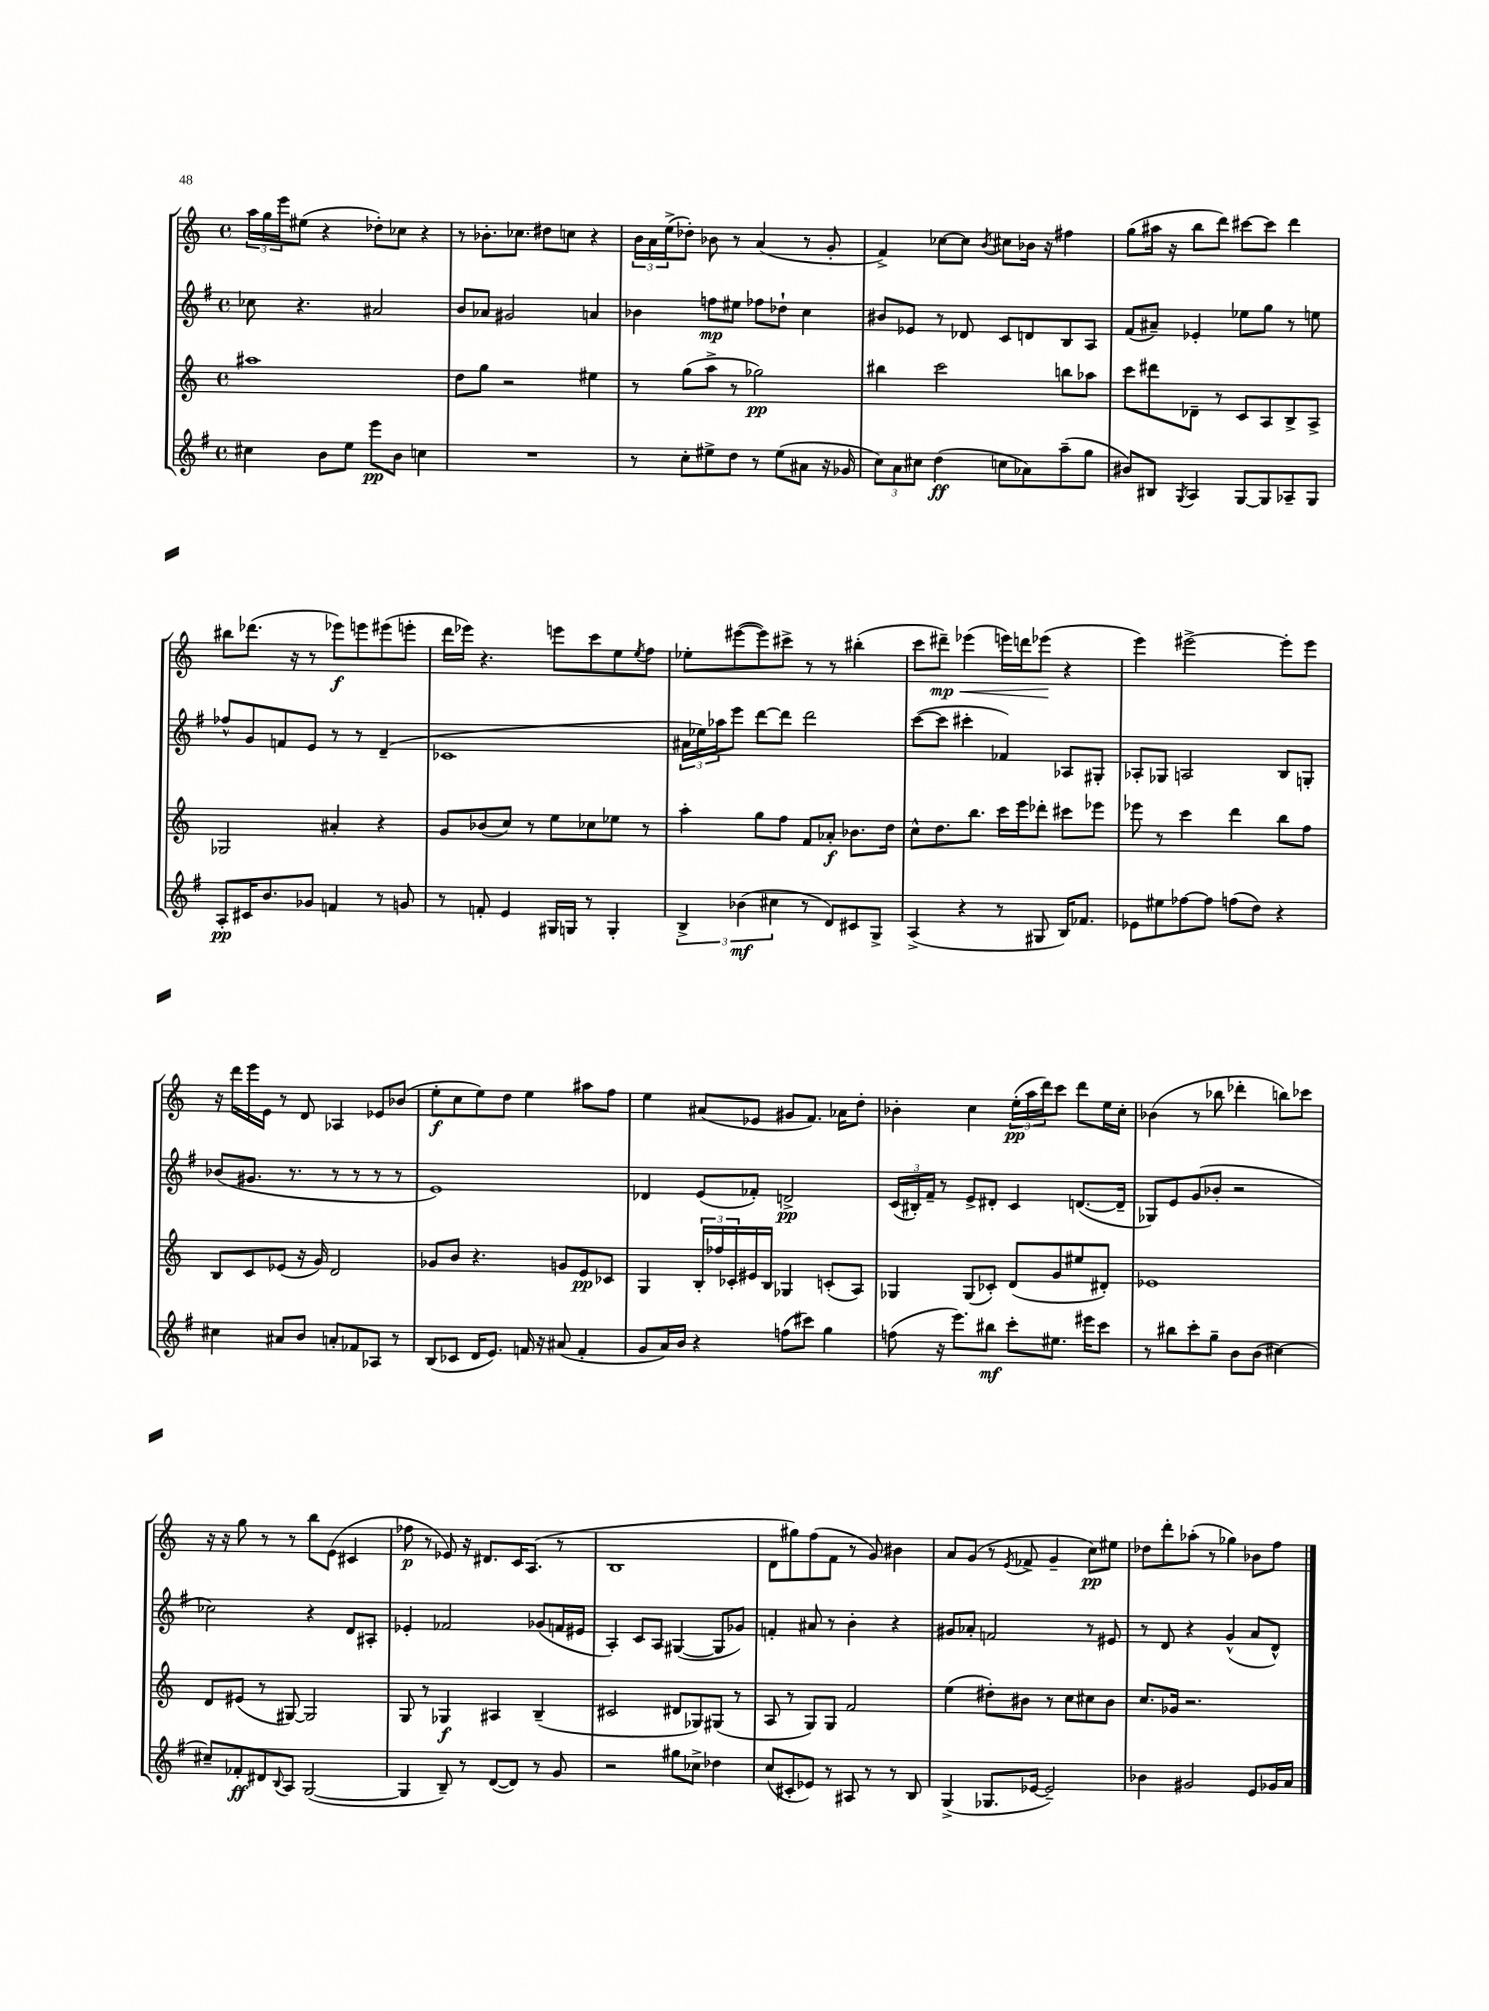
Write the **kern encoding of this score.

**kern	**dynam	**kern	**dynam	**kern	**dynam	**kern	**dynam
*part4	*part4	*part3	*part3	*part2	*part2	*part1	*part1
*staff4	*staff4	*staff3	*staff3	*staff2	*staff2	*staff1	*staff1
*clefG2	*	*clefG2	*	*clefG2	*	*clefG2	*
*k[f#]	*	*k[]	*	*k[f#]	*	*k[]	*
*M4/4	*	*M4/4	*	*M4/4	*	*M4/4	*
*met(c)	*	*met(c)	*	*met(c)	*	*met(c)	*
=9	=9	=9	=9	=9	=9	=9	=9
4cc#X\	.	1aa#X	.	8cc-X\	.	24aa\LL	.
.	.	.	.	.	.	24gg\	.
.	.	.	.	.	.	24eee\J	.
.	.	.	.	4.r	.	(8ee#X\J	.
8b\L	.	.	.	.	.	4r	.
8ee\J	.	.	.	.	.	.	.
8eee\L	pp	.	.	2a#X/	.	8dd-X'\L)	.
8b\J	.	.	.	.	.	8cc-X\J	.
4ccn\	.	.	.	.	.	4r	.
=10	=10	=10	=10	=10	=10	=10	=10
1r	.	8dd\L	.	8b/L	.	8r	.
.	.	8gg\J	.	8a-X/J	.	8.b-X'\L	.
.	.	2r	.	2g#X/	.	.	.
.	.	.	.	.	.	8.cc-X\J	.
.	.	.	.	.	.	8dd#X\L	.
.	.	.	.	.	.	8ccn\J	.
.	.	4ee#X\	.	4an/	.	4r	.
=11	=11	=11	=11	=11	=11	=11	=11
8r	.	8r	.	4b-X\	.	24b\LL	.
.	.	.	.	.	.	24a\	.
.	.	.	.	.	.	(24ee^\J	.
8cc'\L	.	(8gg\L	.	.	.	8dd-X'\J)	.
8ee#X^\	.	8aa^\J	.	8ffn\L	mp	8b-X\	.
8dd\J	.	8r	.	8ee#X\J	.	8r	.
8r	.	2gg-X\)	pp	8ff-X\L	.	(4a/	.
(8ee#\L	.	.	.	8dd-X`\J	.	.	.
8a#X\J	.	.	.	4cc\	.	8r	.
16r	.	.	.	.	.	8g'/	.
16g-X/	.	.	.	.	.	.	.
=12	=12	=12	=12	=12	=12	=12	=12
12cc\L)	.	4bb#X\	.	8b#X/L	.	4f^/)	.
12a\	.	.	.	.	.	.	.
.	.	.	.	8e-X/J	.	.	.
12cc#X\J	.	.	.	.	.	.	.
(4dd\	ff	2ccc\	.	8r	.	[8cc-X\L	.
.	.	.	.	8d-X/	.	8cc-\J]	.
.	.	.	.	.	.	8qb/	.
8ccn\L	.	.	.	8c/L	.	8cc#X\L	.
8a-X\)	.	.	.	8dn/	.	16b-X\Jk	.
.	.	.	.	.	.	16r	.
(8aa~\	.	8bbn\L	.	8B/	.	4ff#X\	.
8gg\J	.	8aa-X\J	.	8A/J	.	.	.
=13	=13	=13	=13	=13	=13	=13	=13
8b#X/L)	.	8ccc\L	.	(8f#/L	.	(8gg\L	.
8B#X/J	.	8ddd#X\	.	8a#X~/J)	.	16aa#X\Jk	.
.	.	.	.	.	.	16r	.
8qG/	.	.	.	.	.	.	.
4A/	.	8d-X~\J	.	4e-X'/	.	8bb\L	.
.	.	8r	.	.	.	8ddd\J)	.
[8G/L	.	8c/L	.	8ee-X\L	.	[8ccc#X\L	.
8G/]	.	8A/	.	8gg\J	.	8ccc#\J]	.
8A-X~/	.	8B^/	.	8r	.	4ddd\	.
8G/J	.	8A^/J	.	8een\	.	.	.
!!LO:LB:g=z
=14	=14	=14	=14	=14	=14	=14	=14
8A'/L	pp	2G-X/	.	8ff-X^^/L	.	8bb#X\L	.
16c#X/K	.	.	.	8g/	.	(8.ddd-X\J	.
8.b/	.	.	.	.	.	.	.
.	.	.	.	8fn/	.	.	.
.	.	.	.	.	.	16r	.
8g-X/J	.	.	.	8e/J	.	8r	.
4fn/	.	4a#X'/	.	8r	.	8eee-X\L)	f
.	.	.	.	8r	.	8eeen\	.
8r	.	4r	.	(4d~/	.	(8eee#X\	.
8gn/	.	.	.	.	.	8eeen'\J	.
=15	=15	=15	=15	=15	=15	=15	=15
8r	.	8g/L	.	1c-X	.	16ddd\LL	.
.	.	.	.	.	.	16eee-X\JJ)	.
8fn'/	.	(8b-X/	.	.	.	4.r	.
4e/	.	8cc/J)	.	.	.	.	.
.	.	8r	.	.	.	.	.
16G#X/LL	.	8ee\L	.	.	.	8eeen\L	.
16Gn/JJ	.	.	.	.	.	.	.
8r	.	8cc-X\	.	.	.	8ccc\	.
4G'/	.	8ee-X\J	.	.	.	8ee\	.
.	.	.	.	.	.	8qee/	.
.	.	8r	.	.	.	8ff\J	.
=16	=16	=16	=16	=16	=16	=16	=16
6B^/	.	4aa'\	.	24a#X\LL	.	8ee-X'\L	.
.	.	.	.	24ee-X\)	.	.	.
.	.	.	.	24aa-X\J	.	.	.
.	.	.	.	8eee\J	.	([8eee#X\	.
(6b-X\	mf	.	.	.	.	.	.
.	.	8gg\L	.	[8ddd\L	.	8eee#\])	.
6cc#X\	.	.	.	.	.	.	.
.	.	8ff\J	.	8ddd\J]	.	8ccc#X^\J	.
8r	.	8f/L	.	2ddd\	.	8r	.
8d/L)	.	8a-X'/J	f	.	.	8r	.
8c#X/	.	8.b-X\L	.	.	.	(4bb#X'\	.
8G^/J	.	.	.	.	.	.	.
.	.	16dd\Jk	.	.	.	.	.
=17	=17	=17	=17	=17	=17	=17	=17
(4A^/	.	8cc^^\L	.	([8ccc\L	.	8ccc\L	.
!	!	!	!	!	!	!	!LO:HP:b
.	.	8.dd\	.	8ccc\J]	.	8ddd#X~\J)	< mp
4r	.	.	.	4ccc#X'\	.	(4eee-X\	.
.	.	8.bb\J	.	.	.	.	.
8r	.	16ccc\LL	.	4f-X/)	.	16eeen\LL)	.
.	.	16eee\J	.	.	.	16dddn\J	.
8G#X/	.	8ddd-X'\J	.	.	.	(8eee-X\J	.
16B/KL)	.	8ccc#X\L	.	8A-X/L	.	4r	[
8.f-X/J	.	.	.	.	.	.	.
.	.	8eee-X\J	.	8G#X'/J	.	.	.
=18	=18	=18	=18	=18	=18	=18	=18
8e-X\L	.	8eee-X\	.	8A-X'/L	.	4eee\)	.
8ee#X\	.	8r	.	8G-X/J	.	.	.
[8ff-X\	.	4ccc\	.	2An/	.	[2eee#X^\	.
8ff-\J]	.	.	.	.	.	.	.
(8ffn\L	.	4ddd\	.	.	.	.	.
8dd\J)	.	.	.	.	.	.	.
4r	.	8bb\L	.	8B/L	.	8eee#'\L]	.
.	.	8ff\J	.	8Gn'/J	.	8eee#\J	.
!!LO:LB:g=z
=19	=19	=19	=19	=19	=19	=19	=19
4cc#X\	.	8B/L	.	(8b-X/L	.	16r	.
.	.	.	.	.	.	16ddd\LL	.
.	.	8c/	.	8.g#X/J	.	16eee\	.
.	.	.	.	.	.	16e\JJ	.
8a#X/L	.	(8e-X/J	.	.	.	8r	.
.	.	.	.	8.r	.	.	.
8b/J	.	16r	.	.	.	8d/	.
.	.	16g/)	.	.	.	.	.
8an'/L	.	2d/	.	8r	.	4A-X/	.
8f-X/	.	.	.	8r	.	.	.
8A-X/J	.	.	.	8r	.	8e-X/L	.
8r	.	.	.	8r	.	(8b-X/J	.
=20	=20	=20	=20	=20	=20	=20	=20
(8B/L	.	8g-X/L	.	1e)	.	8ee'\L	f
8c-X/J	.	8b/J	.	.	.	8cc\	.
16d/KL	.	4.r	.	.	.	8ee\)	.
8.e/J)	.	.	.	.	.	.	.
.	.	.	.	.	.	8dd\J	.
16fn/	.	.	.	.	.	4ee\	.
16r	.	.	.	.	.	.	.
(8a#X/	.	8gn/L	.	.	.	.	.
4f'/	.	8e/	pp	.	.	8aa#X\L	.
.	.	8c-X/J	.	.	.	8ff\J	.
=21	=21	=21	=21	=21	=21	=21	=21
8g/L	.	4G/	.	4d-X/	.	4ee\	.
16a/L)	.	.	.	.	.	.	.
16b/JJ	.	.	.	.	.	.	.
4r	.	24B'/LL	.	(8e/L	.	(8a#X/L	.
.	.	24ff-X/	.	.	.	.	.
.	.	24c-X'/	.	.	.	.	.
.	.	16e#X/	.	8f-X'/J)	.	8e-X/J	.
.	.	16B/JJ	.	.	.	.	.
(8ffn\L	.	4G-X/	.	2dn^/	pp	8g#X/L	.
8ccc#X\J)	.	.	.	.	.	8.f/J)	.
4gg\	.	(8cn'/L	.	.	.	.	.
.	.	.	.	.	.	16a-X\KL	.
.	.	8A/J)	.	.	.	8dd'\J	.
=22	=22	=22	=22	=22	=22	=22	=22
(8ffn\	.	4G-X/	.	(24c/LL	.	4b-X'\	.
.	.	.	.	24B#X'/)	.	.	.
.	.	.	.	24f#~/JJ	.	.	.
16r	.	.	.	8r	.	.	.
8.eee\L)	.	.	.	.	.	.	.
.	.	(8G-/L	.	8e^/L	.	4cc\	.
8bb#X\J	mf	8c-X'/J)	.	8d#X'/J	.	.	.
8ccc'\L	.	(8d/L	.	4c/	.	(24ee'\LL	pp
.	.	.	.	.	.	24aa\	.
.	.	.	.	.	.	24ddd\J)	.
8.ee#X\J	.	8g/	.	.	.	8ccc\J	.
.	.	8ee#X/	.	([8.dn/L	.	8ddd\L	.
16eee#X\KL	.	.	.	.	.	.	.
8ccc\J	.	8d#X'/J)	.	.	.	16ee\L	.
.	.	.	.	16d~/Jk]	.	16cc'\JJ	.
=23	=23	=23	=23	=23	=23	=23	=23
8r	.	1e-X	.	8G-X/L)	.	(4b-X\	.
8bb#X\L	.	.	.	8e/	.	.	.
8ccc'\	.	.	.	(8g/	.	8r	.
8gg~\J	.	.	.	8b-X'/J	.	8bb-X\	.
8b\L	.	.	.	2r	.	4ddd-X'\	.
(8b\J	.	.	.	.	.	.	.
[4cc#X\)	.	.	.	.	.	8bbn\L)	.
.	.	.	.	.	.	8ccc-X\J	.
!!LO:LB:g=z
=24	=24	=24	=24	=24	=24	=24	=24
8cc#X~/L]	.	8d/L	.	2cc-X\)	.	16r	.
.	.	.	.	.	.	16r	.
8f-X'/	ff	(8e#X/J	.	.	.	8gg\	.
8d#X/	.	8r	.	.	.	8r	.
8qqB/	.	.	.	.	.	.	.
8A/J	.	[8G#X/)	.	.	.	8r	.
([2G/	.	2G#/]	.	4r	.	8bb\L	.
.	.	.	.	.	.	(8e\J	.
.	.	.	.	8d/L	.	4c#X/	.
.	.	.	.	8A#X'/J	.	.	.
=25	=25	=25	=25	=25	=25	=25	=25
4G/]	.	8G/	.	4e-X'/	.	8ff-X\	p
.	.	8r	.	.	.	8r	.
8B~/)	.	4G-X/	f	2f-X/	.	8e-X/)	.
8r	.	.	.	.	.	16r	.
.	.	.	.	.	.	8.d#X/L	.
([8d/L	.	4A#X/	.	.	.	.	.
8d/J])	.	.	.	.	.	16c/K	.
.	.	.	.	.	.	(8.A/J	.
8r	.	(4B~/	.	(8g-X/L	.	.	.
8g/	.	.	.	16fn/L	.	8r	.
.	.	.	.	16e#X/JJ	.	.	.
=26	=26	=26	=26	=26	=26	=26	=26
2r	.	2c#X/	.	4A'/)	.	1B	.
.	.	.	.	8c/L	.	.	.
.	.	.	.	8A/J	.	.	.
8gg#X\L	.	8d#X/L	.	([4G#X/	.	.	.
8cc-X^\J	.	8G-X/)	.	.	.	.	.
4dd-X\	.	(8G#X/J	.	8G#/L]	.	.	.
.	.	8r	.	8g-X/J)	.	.	.
=27	=27	=27	=27	=27	=27	=27	=27
(8cc/L	.	8A/	.	4fn'/	.	8d\L	.
8c#X'/	.	8r	.	.	.	8gg#X\)	.
8e-X/J)	.	8G/L)	.	8a#X/	.	(8ff\	.
8r	.	8G/J	.	8r	.	8f\J	.
8A#X/	.	2f/	.	4b'\	.	8r	.
8r	.	.	.	.	.	8g/)	.
8r	.	.	.	4r	.	4b#X\	.
8B/	.	.	.	.	.	.	.
=28	=28	=28	=28	=28	=28	=28	=28
(4G^/	.	(4ee\	.	8g#X/L	.	8a/L	.
.	.	.	.	8a-X'/J	.	(8g/J	.
8.G-X/L	.	8dd#X'\L)	.	2fn/	.	8r	.
.	.	.	.	.	.	8qe/	.
.	.	8b#X\J	.	.	.	8f-X^/	.
[16e-X/Jk	.	.	.	.	.	.	.
2e-~/])	.	8r	.	.	.	4g~/	.
.	.	8cc\L	.	.	.	.	.
.	.	8cc#X\	.	8r	.	8cc\L)	pp
.	.	8b#\J	.	8e#X/	.	8ee#X\J	.
=29	=29	=29	=29	=29	=29	=29	=29
4b-X\	.	8.cc/L	.	8r	.	8dd-X\L	.
.	.	.	.	8d/	.	8ddd'\	.
.	.	16g-X/Jk	.	.	.	.	.
2g#X/	.	2.r	.	4r	.	(8aa-X'\J	.
.	.	.	.	.	.	8r	.
.	.	.	.	(4g^^/	.	4gg-X\)	.
8e/L	.	.	.	8a/L	.	8b-X\L	.
16g-X/L	.	.	.	8d^^/J)	.	8ff\J	.
16a/JJ	.	.	.	.	.	.	.
==	==	==	==	==	==	==	==
*-	*-	*-	*-	*-	*-	*-	*-
